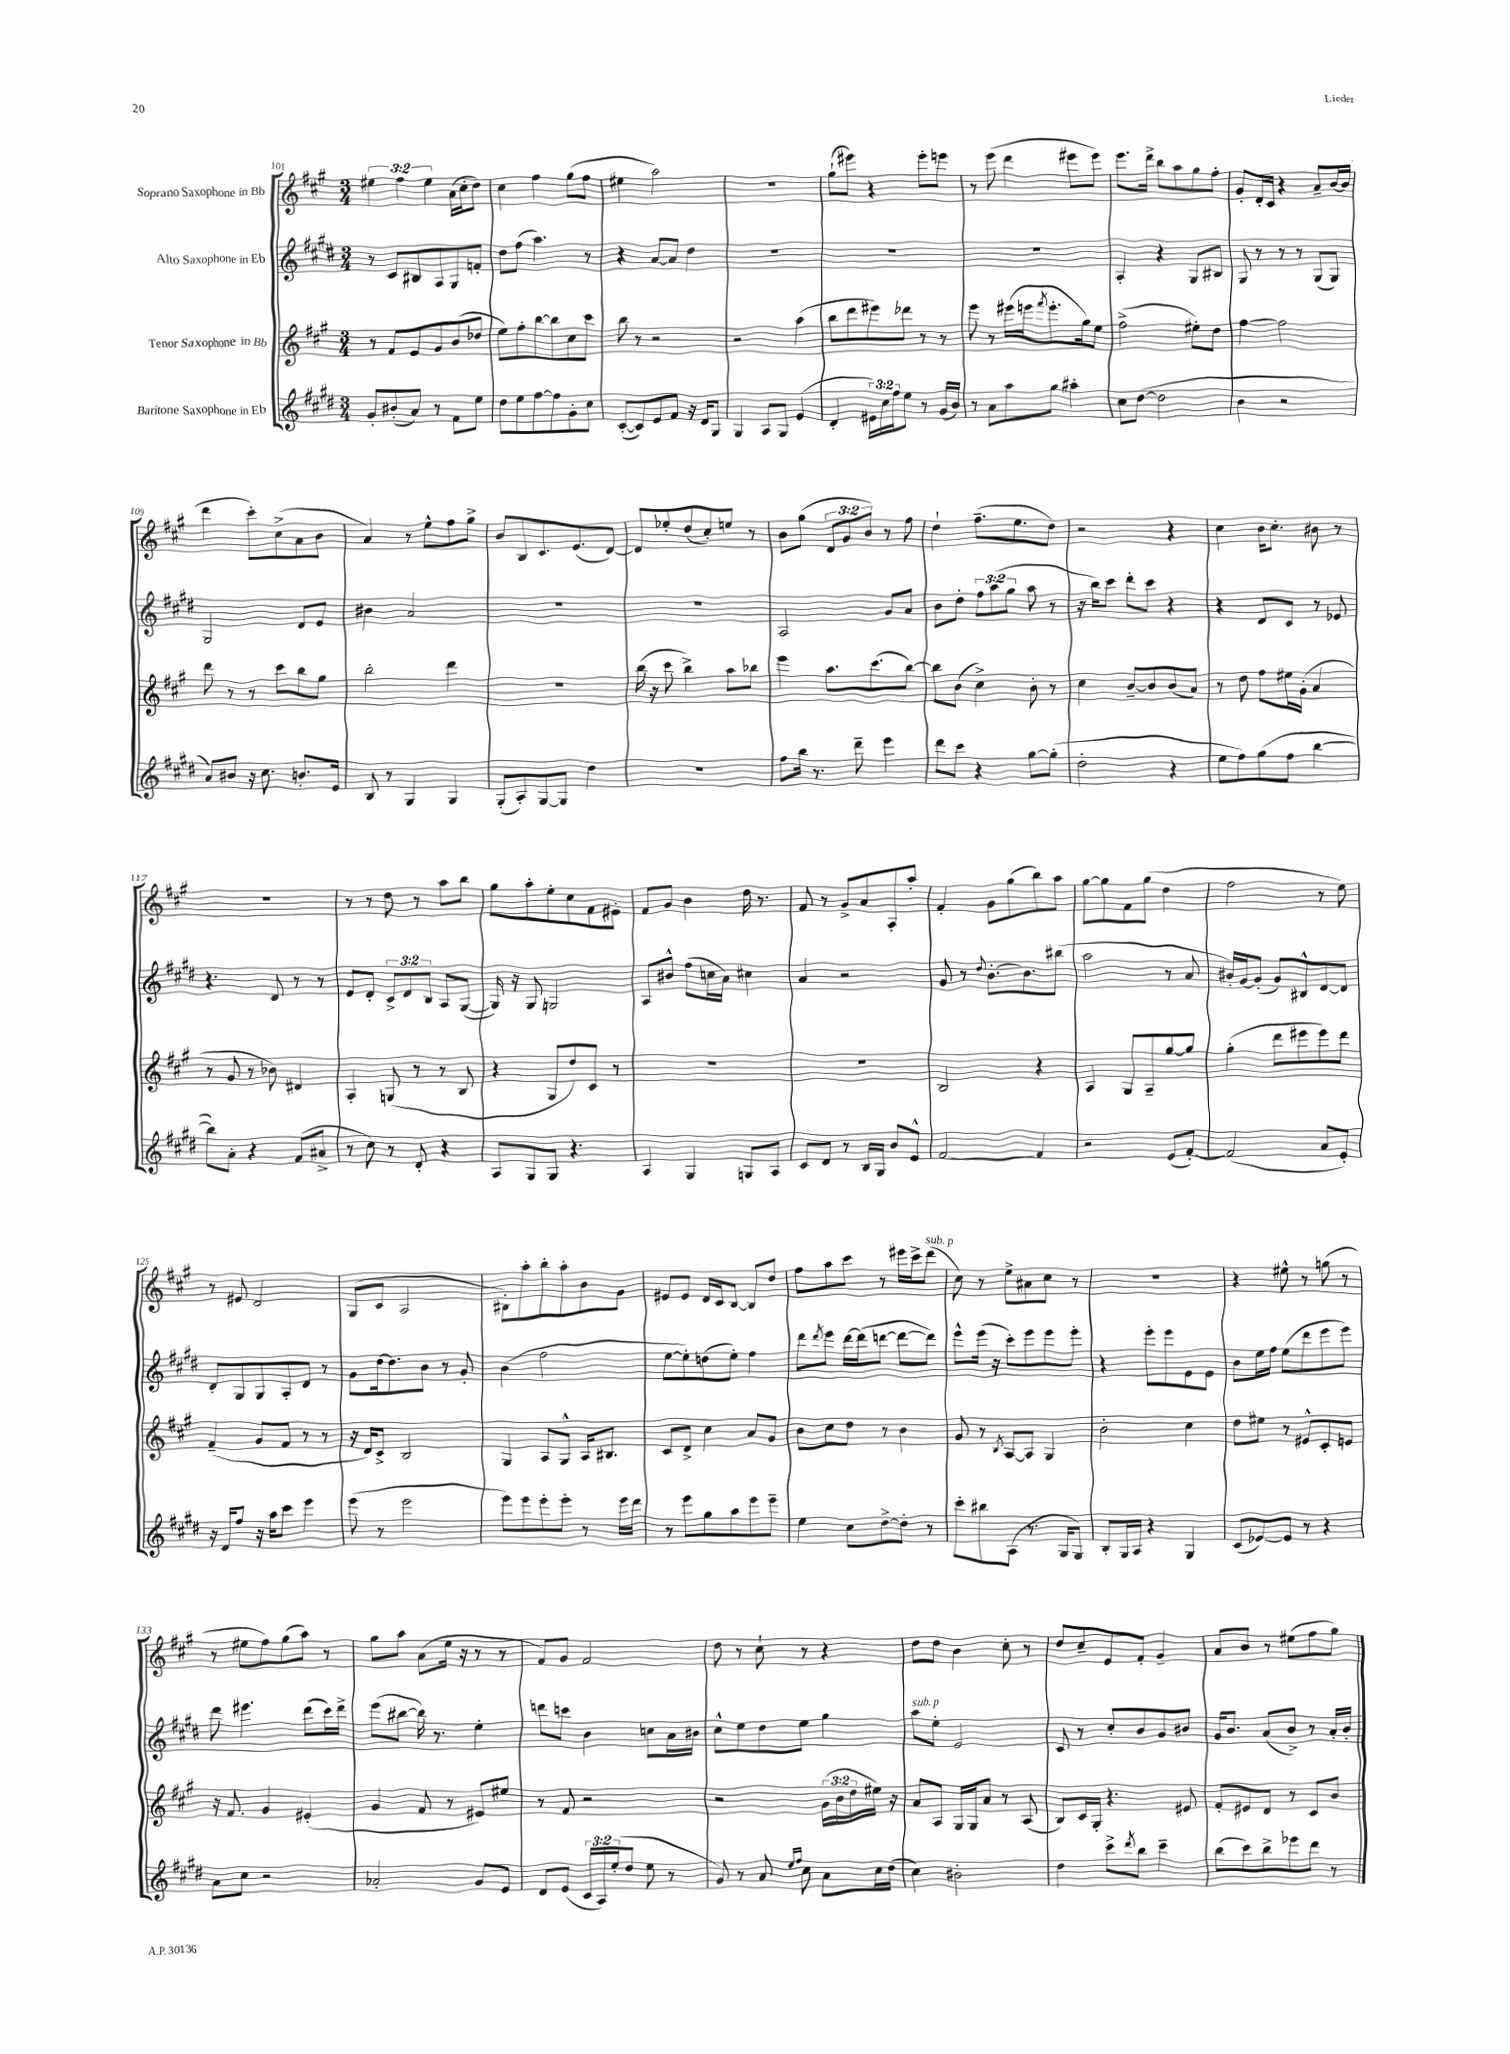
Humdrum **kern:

**kern	**kern	**kern	**kern
*part4	*part3	*part2	*part1
*staff4	*staff3	*staff2	*staff1
*I"Baritone Saxophone in Eb	*I"Tenor Saxophone in Bb	*I"Alto Saxophone in Eb	*I"Soprano Saxophone in Bb
*clefG2	*clefG2	*clefG2	*clefG2
*k[f#c#g#d#]	*k[f#c#g#]	*k[f#c#g#d#]	*k[f#c#g#]
*M3/4	*M3/4	*M3/4	*M3/4
=101	=101	=101	=101
8g#'/L	8r	8r	6ee#X\
(8b#X'/	8f#/L	8c#/L	.
.	.	.	6ff#\
8a/J)	8e/	8B#X/	.
.	.	.	6ee#\
8r	8g#/	8A/	.
8f#\L	(8b/	8G#/	(16a\LL
.	.	.	16cc#'\J
8ee\J	8dd-X/J	8fn'/J	8dd\J)
=102	=102	=102	=102
8dd#\L	8ee\L)	8dd#\L	4cc#\
8ee\	8ff#'\	(8ff#\J	.
[8ff#\	[8bb\	4.aa\)	4ff#\
8ff#\]	8bb\]	.	.
8g#'\	8cc#\	.	(8gg#\L
8cc#\J	8ccc#\J	8r	8ff#\J
=103	=103	=103	=103
([8c#'/L	8bb\	4r	4ee#X\
8c#/])	8r	.	.
8e/	2r	[8a/L	2aa\)
8f#/J	.	8a/J]	.
16r	.	4dd#\	.
16d#/KL	.	.	.
8G#/J	.	.	.
=104	=104	=104	=104
4G#/	2r	2.r	2.r
8A/L	.	.	.
8G#/J	.	.	.
(4e/	(4aa\	.	.
=105	=105	=105	=105
4d#'/	8bb\L	2.r	(8gg#`\L
.	8ddd\	.	8eee#X\J)
24e#X\LL)	8eee#X\)	.	4r
24cc#\	.	.	.
24ff#\J	.	.	.
8ee\J	8ddd-X\J	.	.
8r	8r	.	8eee#'\L
(16g#/LL	8r	.	8eeen\J
16b/JJ)	.	.	.
=106	=106	=106	=106
8r	8eee\	2.r	8r
8a\L	8r	.	(8eee\
8aa\	(16eee#X\LL	.	4ddd\
.	16eeen\J	.	.
.	8qfff#/	.	.
8gg#\J	8.eee'\	.	.
4aa#X'\	.	.	8eee#X\L
.	16gg#\k)	.	.
.	8ee\J	.	8eee#\J)
=107	=107	=107	=107
8cc#\L	(2ff#^\	4A'/	8.eee\L
([8dd#\J	.	.	.
.	.	.	16ddd^\Jk
2dd#\]	.	4r	8bb\L
.	.	.	8aa\
.	8ee#X'\L)	8G#/L	8gg#\
.	8dd\J	8B#X/J	8ff#'\J
=108	=108	=108	=108
4b\	[4ff#\	8G#/	8g#'/L
.	.	8r	16d'/L
.	.	.	16c#/JJ
2r	2ff#\]	8r	4r
.	.	8r	.
.	.	(8G#/L	8a~/L
.	.	8G#/J)	[16b/L
.	.	.	(16b/JJ]
!!LO:LB:g=z
=109	=109	=109	=109
8a/L)	8ddd\	2G#/	4ddd\
8b#X/J	8r	.	.
16r	8r	.	8ccc#'\L)
8.cc#\	.	.	.
.	8ccc#\L	.	(8cc#^\
8.bn'/L	8bb\	8d#/L	8a\
.	8gg#\J	8e/J	8b\J
16e/Jk	.	.	.
=110	=110	=110	=110
8B/	2bb'\	4b#X\	4a/)
8r	.	.	.
4G#/	.	2a/	8r
.	.	.	8ee^^\L
4G#/	4ddd\	.	8ff#\
.	.	.	8gg#^\J
=111	=111	=111	=111
(8G#'/L	2.r	2.r	8b/L
8A'/)	.	.	8B/
[8G#/	.	.	8.c#/
8G#/J]	.	.	.
.	.	.	(8.e/
4dd#\	.	.	.
.	.	.	[8d/J)
=112	=112	=112	=112
2.r	(16bb\	2.r	8d/L]
.	16r	.	.
.	8ccc#\	.	8ee-X'/
.	4bb^\)	.	(8dd/
.	.	.	8cc#'/)
.	8aa\L	.	8een/J
.	8bb-X\J	.	8r
=113	=113	=113	=113
8ff#\L	4eee\	2A/	8b\L
16bb\Jk	.	.	(8gg#\J
8.r	.	.	.
.	8.aa\L	.	12d/L
.	.	.	12g#/
8ddd#~\	.	.	.
.	.	.	12b/J)
.	(8.ccc#\	.	.
4eee\	.	8g#/L	8r
.	[8bb\J)	8a/J	8ff#\
=114	=114	=114	=114
8ddd#\L	8bb\L]	8b\L	4dd`\
8ccc#\J	(8b\J	8dd#'\J	.
4r	4cc#^\)	12ff#\L	(8.ff#~\L
.	.	(12aa\	.
.	.	12gg#\J	.
.	.	.	8.ee\
[8gg#\L	8b'\	8aa\	.
(8gg#'\J]	8r	8r	8dd\J)
=115	=115	=115	=115
2dd#'\	4cc#\	16r	2r
.	.	16bb\KL)	.
.	.	8ccc#\J	.
.	[8b~/L	8ddd#'\L	.
.	8b/]	8ccc#\J	.
4r	(8b/	4r	4r
.	8a/J)	.	.
=116	=116	=116	=116
8ee\L	8r	4r	4cc#\
8ff#\)	8dd\	.	.
(8gg#\	8ff#\L	8d#/L	16b\KL
.	.	.	8.cc#'\J
8ff#\J	16ee#X\L	8c#/J	.
.	(16g#'\JJ	.	.
[4bb\	4a/	8r	8b#X\
.	.	8e-X/	8r
!!LO:LB:g=z
=117	=117	=117	=117
8bb\L])	8r	4.r	2.r
8a'\J	8g#/	.	.
4r	8r	.	.
.	8b-X\)	8d#/	.
(8f#/L	4d#X/	8r	.
8a#X^/J	.	8r	.
=118	=118	=118	=118
8r	4A'/	8e/L	8r
8cc#\)	.	8d#'/J	8r
8r	(8Gn/	12c#^/L	8dd\
.	.	12d#/	.
8d#'/	8r	.	8r
.	.	12B/J	.
4r	8r	8A/L	8aa\L
.	8B/	([8G#/J	8bb\J
=119	=119	=119	=119
8A/L	4r	16G#/])	8gg#\L
.	.	16r	.
8G#/	.	8G#/	8aa'\
8G#/J	8G#/L	2Gn/	8ee'\
4.r	8dd/)	.	8cc#\
.	8c#/J	.	8f#\
.	8r	.	8e#X'\J
=120	=120	=120	=120
4A/	2.r	8A/L	8f#/L
.	.	8b#X^^/J	8g#/J
4G#/	.	(8ff#\L	4b\
.	.	16ccn\L	.
.	.	16a\JJ)	.
8Gn/L	.	4cc#X\	16dd\
.	.	.	8.r
8A/J	.	.	.
=121	=121	=121	=121
8c#/L	2.r	4a/	8f#/
8d#/J	.	.	8r
8r	.	2r	8g#^/L
16B/LL	.	.	8a/
16G#/JJ	.	.	.
8b/L	.	.	8A'/
8e^^/J	.	.	8aa'/J
=122	=122	=122	=122
[2f#/	2B/	8g#/	4f#'/
.	.	8r	.
.	.	8qqdd#/	.
.	.	[8.b'\L	8g#\L
.	.	.	(8gg#\
.	.	8.b\]	.
4f#/]	4r	.	8bb\)
.	.	(8bb#X\J	8aa\J
=123	=123	=123	=123
2r	4A/	2aa\	[8gg#\L
.	.	.	8gg#\]
.	8G#/L	.	8f#\
.	8A~/	.	(8gg#\J
(8e/L	[8gg#/	8r	4dd\
[8f#'/J)	8gg#/J]	8a/	.
=124	=124	=124	=124
(2f#/]	(4gg#'\	16b#X'/LL)	2ff#\
.	.	[16g#/J	.
.	.	(8g#'/J]	.
.	8ddd\L	8g#/L)	.
.	8eee#X\	8B#X^^/	.
8a/L	8eee#\)	[8d#/	8r
8e'/J)	8ddd\J	8d#/J]	8ee\)
!!LO:LB:g=z
=125	=125	=125	=125
16r	(4f#~/	8d#'/L	8r
16d#/KL	.	.	.
8ff#/J	.	8G#/	8e#X/
16r	8g#/L	8G#/	2d/
16aa\KL	.	.	.
8ccc#\J	8f#/J	8A'/	.
4eee\	8r	8d#/J	.
.	8r	8r	.
=126	=126	=126	=126
(8eee\	16r	8g#\L	(8G#/L
.	16d/KL)	.	.
8r	8c#^/J	[16dd#\k	8c#/J
.	.	8.dd#\]	.
2eee\	2B/	.	2A/
.	.	8b\J	.
.	.	8r	.
.	.	8g#'/	.
=127	=127	=127	=127
8eee\L)	4G#/	(4b\	8B#X'\L)
8eee\	.	.	8aa'\
8eee'\	8A/L	2ff#\	8bb'\
8eee'\J	8G#^^/J	.	8aa'\
8r	16A/KL	.	8b\
.	8.B#X/J	.	.
16eee\LL	.	.	8g#\J
16ddd#\JJ	.	.	.
=128	=128	=128	=128
8r	8c#/L	[8ee\L	8e#X/L
8eee\L	8d^/J	8ee'\])	8e#/J
8gg#\	4cc#\	(8ddn\	16d/LL
.	.	.	16c#/J
8aa\	.	8ee'\J)	[8B/J
8eee\	8a/L	4ff#\	8B/L]
8eee~\J	8g#/J	.	8dd/J
=129	=129	=129	=129
4ee\	8b\L	8ddd#\L	8ff#\L
.	.	8qddd#/	.
.	8cc#\	8eee\J	8aa\
8cc#\L	8dd\J	[16ddd#\LL	8ccc#\J
.	.	(16ddd#\J]	.
[8dd#^\	8r	[8dddn\J	8r
8dd#'\J]	4b\	8ddd\L_	16eee#X\LL
.	.	.	16ccc#^\J
!	!	!	!LO:TX:a:i:t=sub. p
8r	.	8ddd\J])	(8ddd\J
=130	=130	=130	=130
8ccc#'\L	8g#/	8eee^^\L	8cc#\)
8bb#X\	8r	(16eee\Jk	8r
.	.	16r	.
.	8qB/	.	.
(8A\J	[8A/L	8ccc#'\L)	8ee^\L
8.r	8A/J]	8eee\	8a#X\
.	4G#/	8eee\	8cc#\J
16G#/KL	.	.	.
8G#/J)	.	8eee'\J	8r
=131	=131	=131	=131
8B'/L	2b'\	4r	2.r
16G#/L	.	.	.
16A/JJ	.	.	.
4r	.	8eee'\L	.
.	.	8eee\	.
4G#/	4cc#\	8e\	.
.	.	8e\J	.
=132	=132	=132	=132
(8c#/L	8dd\L	8b\L	4r
[8e-X/)	8ee#X\J	16ee\L	.
.	.	16ff#\JJ	.
8e-/J]	8r	(8ee\L	8ee#X^^\
8r	8e#X^^/L	8ddd#\	8r
4r	8c#'/	8eee\	(8ggn\
.	8en/J	8eee\J)	8r
!!LO:LB:g=z
=133	=133	=133	=133
8a\L	16r	8ddd#\	8r
.	8.f#/	.	.
8cc#\J	.	4.eee#X\	8ee#X\L
2r	4g#/	.	8ff#\)
.	.	.	(8gg#\
.	(4e#X'/	(8ddd#\L	8aa\J)
.	.	16ccc#\L)	8r
.	.	16ddd#^\JJ	.
=134	=134	=134	=134
2a-X'/	4g#/	(8eee\L	8gg#\L
.	.	[8bb#X\J	8aa\J
.	8f#/	16bb#\])	(8a\L
.	.	8.r	.
.	8r	.	16ee\Jk
.	.	.	16r
8g#/L	8e#X/L)	4ee'\	8r
8e/J	8ee#X/J	.	8r
=135	=135	=135	=135
8d#/L	8r	8dddn\L	8f#/L)
(8e/J	8f#/	8cccn\J	8g#/J
24c#/LL	2r	4b\	2f#/
24A/)	.	.	.
(24ee'/J	.	.	.
8dd#/J	.	.	.
8ee\	.	8ccn\L	.
8r	.	16a\L	.
.	.	16b#X\JJ	.
=136	=136	=136	=136
8g#/)	2r	8cc#^^\L	8dd\
8r	.	8ee\	8r
8a/	.	8dd#\	8cc#`\
16qqee/LL	.	.	.
16qqff#/JJ	.	.	.
8cc#\	.	8ee\J	8r
8a\L	(24g#\LL	4gg#\	4r
.	24b\	.	.
.	24dd\	.	.
16cc#\L	16ee#X\JJ)	.	.
(16dd#\JJ	16r	.	.
=137	=137	=137	=137
!	!	!LO:TX:a:i:t=sub. p	!
4cc#\)	8a/L	8aa\L	8dd\L
.	8A/J	8ee'\J	8dd\J
2b#X'\	16G#/LL	2e/	4b\
.	16G#/J	.	.
.	8a/J	.	.
.	8r	.	8cc#'\
.	(8A/	.	8r
=138	=138	=138	=138
4dd#\	8B/L)	8c#/	8dd/L
.	16c#/L	8r	8cc#~/
.	16G#'/JJ	.	.
8ccc#^\L	4.r	8cc#'/L	8e/
8qddd#/	.	.	.
8bb\J	.	8b/	8f#'/J
4ccc#~\	.	8g#/	4g#~/
.	8e#X/	8b#X/J	.
=139	=139	=139	=139
(8bb\L	8f#'/L	16g#/KL	8a/L
.	.	8.b/J	.
8ccc#\)	8e#X/	.	8b/J
8bb^\	8d/J	(8a/L	8r
8eee-X\	8r	8b^/J)	(8ee#X\L
8ddd#\J	8c#/L	8r	8ff#\
8r	8b/J	16a'/LL	8gg#\J)
.	.	16b'/JJ	.
==	==	==	==
*-	*-	*-	*-
